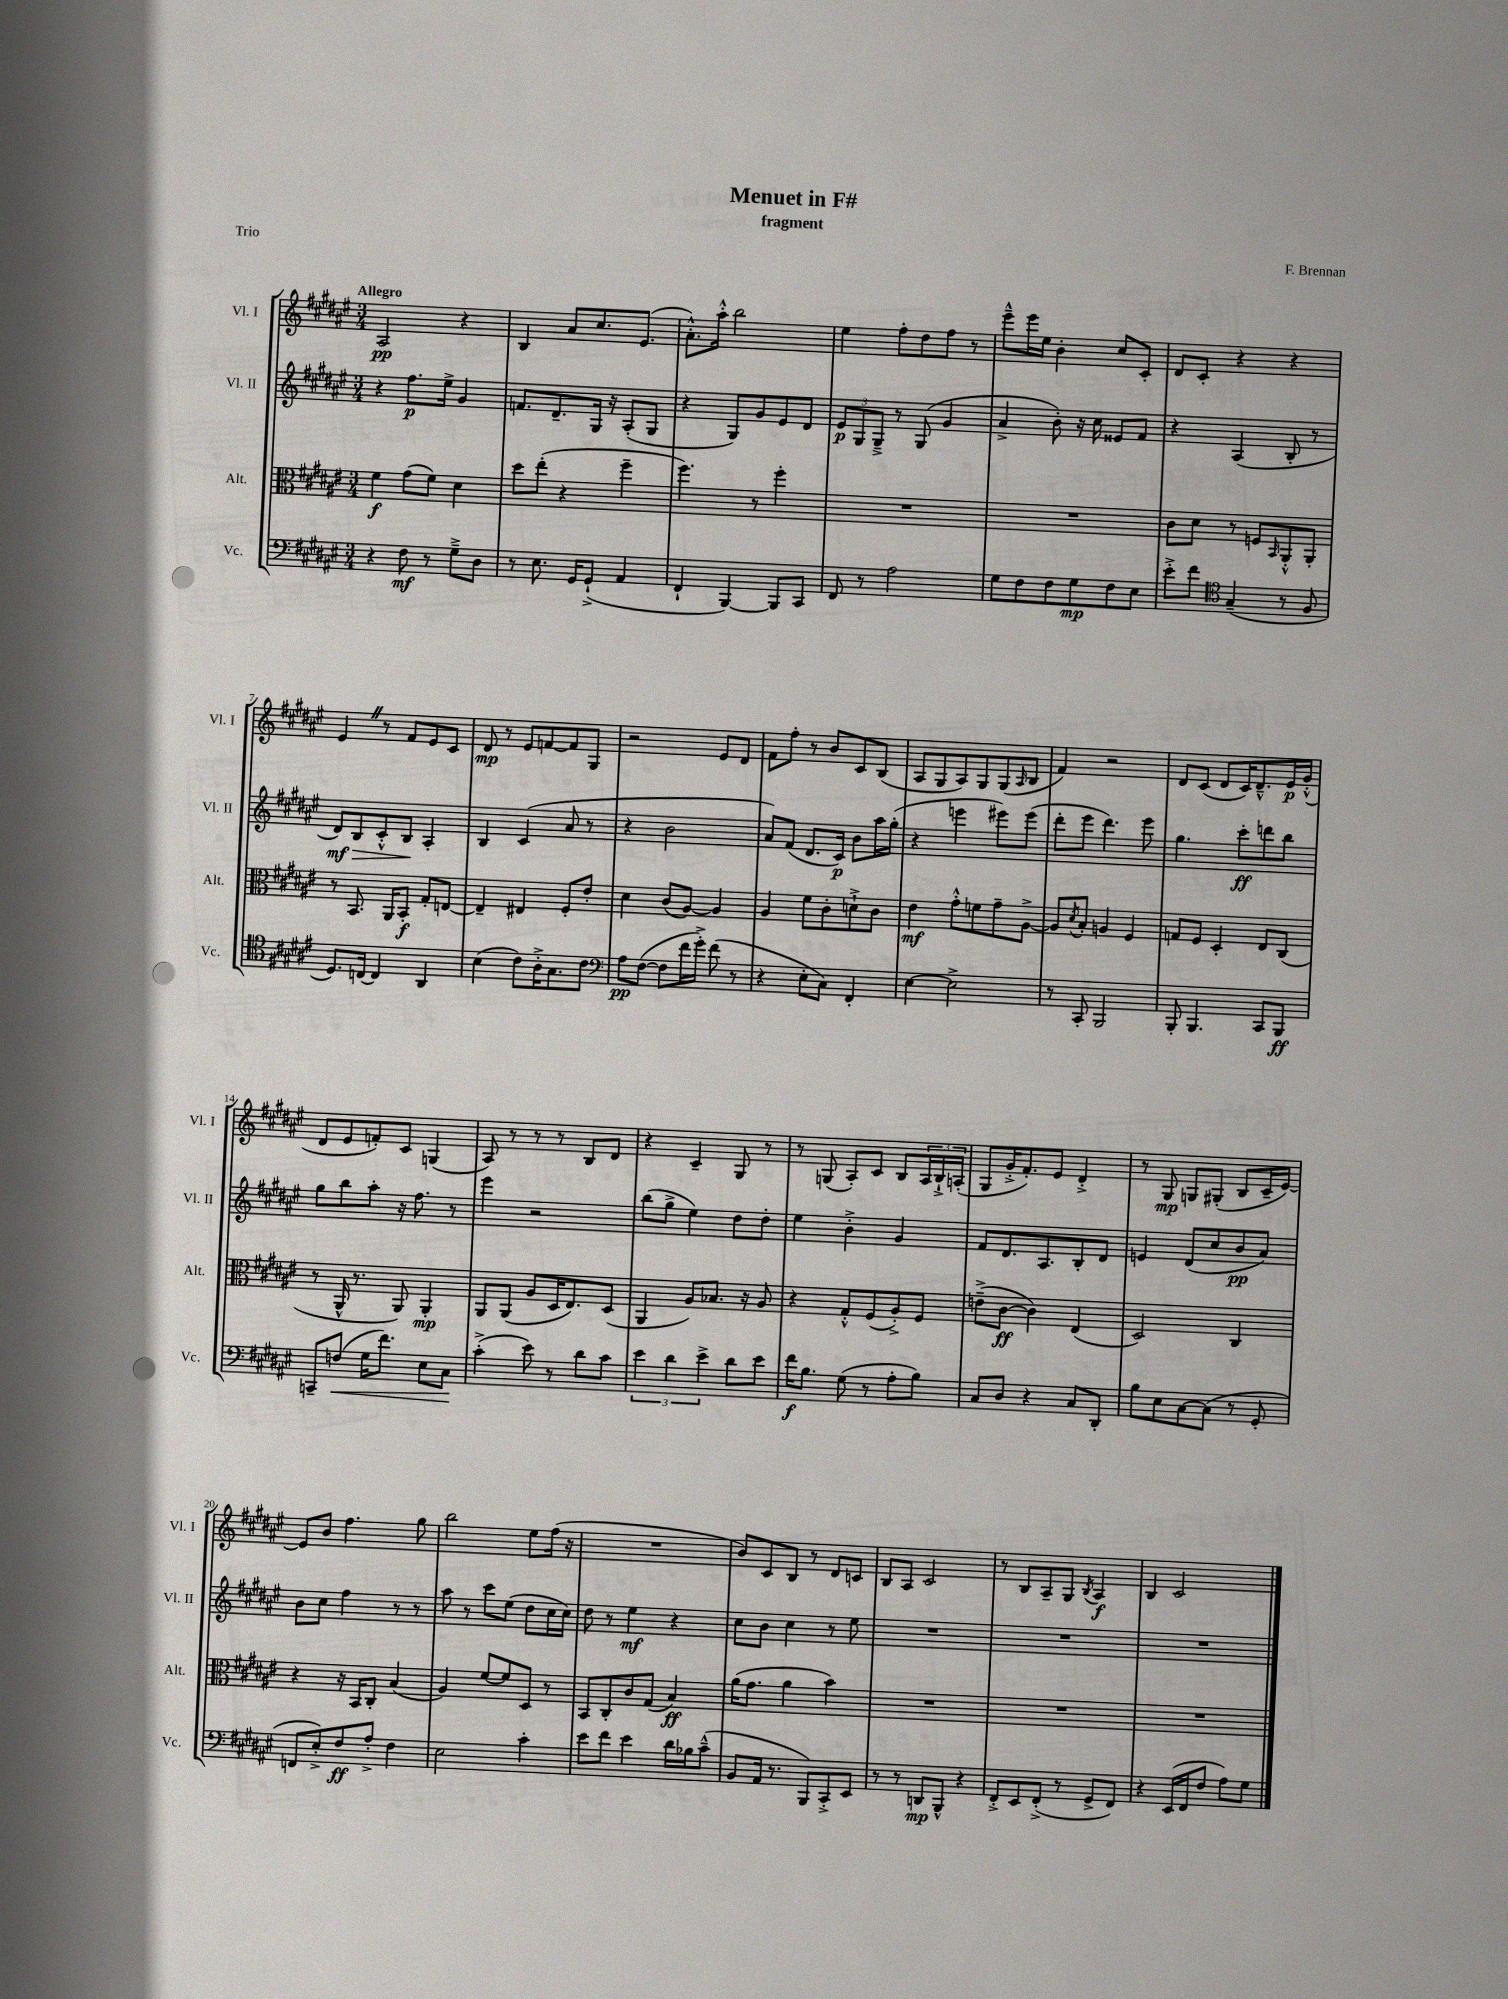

**kern	**kern	**kern	**kern
*staff4	*staff3	*staff2	*staff1
*clefF4	*clefC3	*clefG2	*clefG2
*k[f#c#g#d#a#e#]	*k[f#c#g#d#a#e#]	*k[f#c#g#d#a#e#]	*k[f#c#g#d#a#e#]
*M3/4	*M3/4	*M3/4	*M3/4
4r	4f#	4r	2A#
8F#	(8g#	8.ff#	.
8r	8f#)	.	.
.	.	16ee#^	.
8G#~^	4d#	4g#	4r
8D#	.	.	.
=	=	=	=
8r	8dd#	8.f	4B
8.E#	(8ee#'	.	.
.	.	8.d#~	.
.	4r	.	8a#
16GG#	.	.	.
(8GG#`^	.	16G#	8.cc#
.	.	16r	.
4AA#	4ff#~	(8A#'	.
.	.	.	(8.e#
.	.	8G#	.
=	=	=	=
4FF#`	4.ff#)	4r	8.a#'^^)
.	.	.	16aa#'^^
[4BBB)	.	8G#)	2bb
.	8r	8g#	.
8BBB]	4ff#'	8e#	.
8CC#	.	8d#	.
=	=	=	=
8FF#	2.r	12e#	4ee#
.	.	12G#	.
8r	.	.	.
.	.	12G#~^	.
2A#	.	8r	8ff#'
.	.	(8G#	8dd#
.	.	4g#	8ff#
.	.	.	8r
=	=	=	=
8G#	2.r	4a#^	8eee#~^^
8F#	.	.	16eee#
.	.	.	16ee#
8F#	.	8b')	4b'
8G#	.	16r	.
.	.	16cc#	.
8F#	.	8e##	8cc#
8E#	.	8f#	8c#'
=	=	=	=
8e#'^	8c#	4r	8d#
8f#	8d#	.	8c#'
*clefC4	*	*	*
(4G#~	8r	(4A#	4r
.	8F	.	.
.	16qqBB	.	.
8r	8AA#'^^	8B'	4r
8F#	8AA#'	8r	.
=	=	=	=
8.D#)	8r	8d#)	4e#
.	8.BB	8B	.
[16C	.	.	.
4C]	.	8c#'^^	8r
.	16AA#	.	.
.	8BB'	8B	8f#
4AA#	8G#'	4A#'	8e#
.	[8E	.	8c#
=	=	=	=
(4B	4E~]	4B	8d#
.	.	.	8r
8c#)	4E#	(4c#	8e#
16A#'^	.	.	[8f
8.G#	.	.	.
.	8F#'	8a#	8f]
8c#	8e#'	8r	8G#
=	=	=	=
*clefF4	*	*	*
8A#	4d#	4r	2r
([8F#	.	.	.
8F#]	(8c#	2b	.
16f#	[8A#)	.	.
16g#'^)	.	.	.
(8f#	4A#]	.	8e#
8r	.	.	8d#
=	=	=	=
4r	4A#	8a#)	8f#
.	.	(8f#	8ff#'
8E#'	8f#	8.d#	8r
8C#)	8c#'	.	8b
.	.	16c#)	.
4FF#'	8d`^	8b	8c#
.	8c#	16aa#	(8B
.	.	(16gg#'	.
=	=	=	=
[4E#	4e#	4r	8A#
.	.	.	8G#
2E#^]	8g#'^^	4eee	8A#)
.	8f	.	8G#
.	8g#~	8eee#)	(8G#
.	.	.	16qqA#
.	[8A#^	(8eee#	8B
=	=	=	=
8r	8A#]	8ddd#'	4f#)
.	8qd#	.	.
8CC#'	8B'	8eee#	.
2BBB	4A	4.ddd#)	2r
.	4F#	.	.
.	.	8eee#	.
=	=	=	=
8BBB'	8G	4.gg#	8d#
4.BBB	8F#	.	(8c#
.	4D#'	.	8d#
.	.	8ccc#'	16c#)
.	.	.	8.d#~^^
8CC#	8E#	8ddd	.
8BBB	(8C#	8bb	16e#
.	.	.	(16g#'^^
=	=	=	=
8CC~	8r	8gg#	8d#
(8F	16AA#^^	8bb	8e#
.	8.r	.	.
16G#	.	8aa#'	8f')
8.f#)	.	.	.
.	8AA#)	16r	8c#
.	.	8.ff#	.
8E#	4AA#'	.	(4G
8C#	.	8r	.
=	=	=	=
(4c#'^	8AA#	4eee#	8A#)
.	(8AA#	.	8r
8e#)	8A#	2r	8r
8r	16D#	.	8r
.	8.E#)	.	.
8d#	.	.	8B
8c#	(8D#	.	8d#
=	=	=	=
6e#	4AA#	(8bb	4r
.	.	8gg#^	.
6d#	.	.	.
.	8A#)	4ee#)	4c#~
6e#^	.	.	.
.	8.B-	.	.
8d#	.	8dd#	8G#
.	16r	.	.
8e#	8A#	8dd#'	8r
=	=	=	=
16f#	4r	4ee#	8r
8.B	.	.	.
.	.	.	(8G
(8G#	8G#'^^	4b'^	8A#')
8r	(8F#	.	8c#
8A#'	8A#'^)	4g#	8B
8B)	8F#	.	24A#
.	.	.	24B`^
.	.	.	(24A'
=	=	=	=
8C#	(8e~^	8f#	8G#
8D#	[8c#	8.d#	16g#'^
.	.	.	8.f#')
4r	4c#])	.	.
.	.	8.A#	.
.	.	.	8e#
8C#	(4E#	8B'	4d#'^
8DD#'	.	8d#	.
=	=	=	=
8B	2D#)	4e	8r
8E#	.	.	8G#
[8C#	.	(8d#	8G
(8C#]	.	8cc#	(8G#'
8r	4C#	8b	8B
8GG#'	.	8a#)	16c#~
.	.	.	[16e#)
=	=	=	=
8FF	4r	8b	8e#]
8E#'^)	.	8cc#	8b
8F#	16r	4ff#	4.ff#
.	16BB	.	.
8A#'^	8C#'	.	.
4F#	(4B	8r	.
.	.	8r	8gg#
=	=	=	=
2E#	4A#)	8aa#	2bb
.	.	8r	.
.	[8f#	8ccc#	.
.	8f#]	(8ee#	.
4c#'	8D#	8dd#	8ee#
.	8r	16cc#	(16ff#
.	.	16cc#)	16r
=	=	=	=
8e#	8BB	8dd#	2.r
8f#	8C#'	8r	.
4e#	8c#	4ee#	.
.	(8G#	.	.
16d#	4B)	4r	.
16B-	.	.	.
(8c#~^^	.	.	.
=	=	=	=
8BB	(16a#	8cc#	8b)
.	8.g#	.	.
16AA#	.	8b	8c#
8.r	.	.	.
.	4a#	4cc#	8B
8BBB)	.	.	8r
8CC#'^	4b)	8r	8d#
8EE#	.	8ee#	8c
=	=	=	=
8r	2.r	2.r	8B
8r	.	.	8A#
8DD	.	.	2c#
8BBB^^	.	.	.
4r	.	.	.
=	=	=	=
8FF#'^	2.r	2.r	8r
8EE#	.	.	8B
(8FF#'^	.	.	8A#~
8r	.	.	8G#
.	.	.	8qB
8GG#^	.	.	4A#
8FF#)	.	.	.
=	=	=	=
4r	2.r	2.r	4B
(16EE#	.	.	2c#
16FF#	.	.	.
8F#	.	.	.
8A#)	.	.	.
8G#	.	.	.
==	==	==	==
*-	*-	*-	*-
